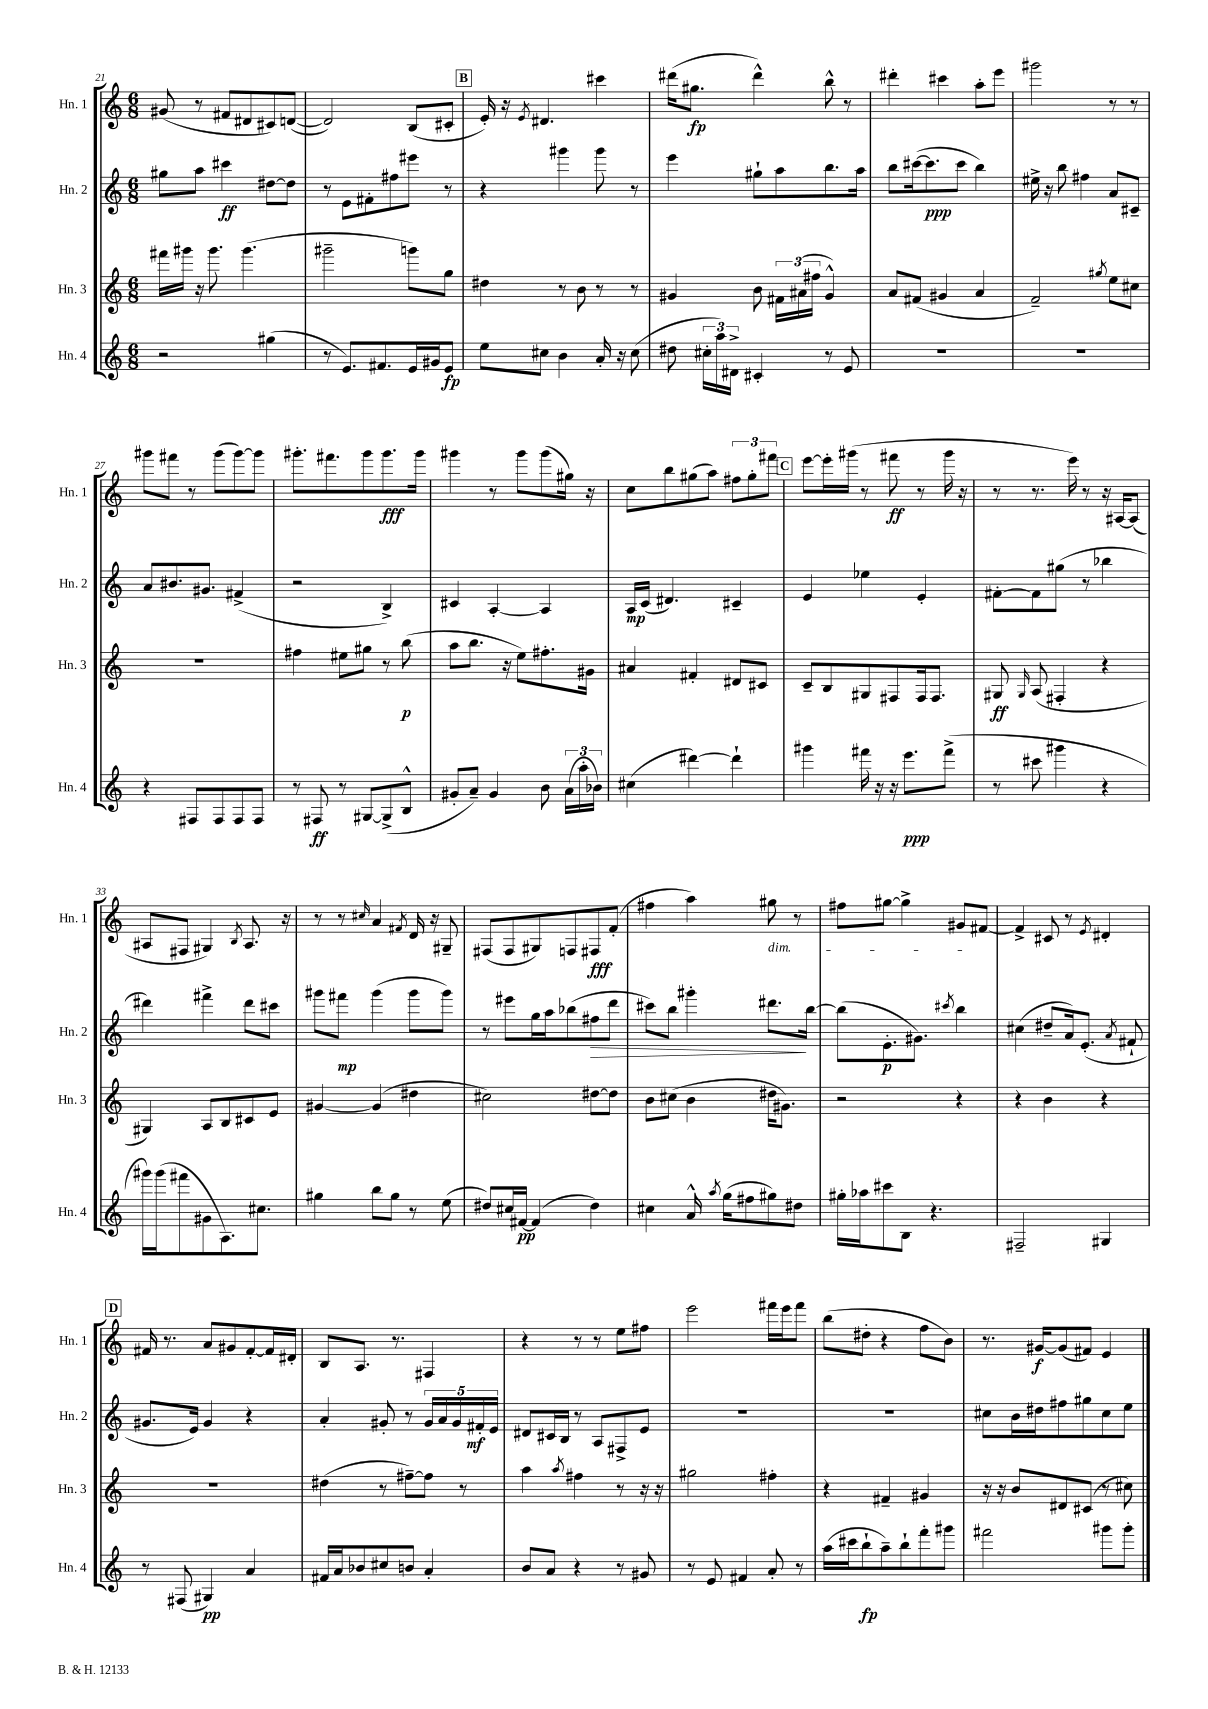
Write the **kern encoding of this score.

**kern	**dynam	**kern	**dynam	**kern	**dynam	**kern	**dynam
*part4	*part4	*part3	*part3	*part2	*part2	*part1	*part1
*staff4	*staff4	*staff3	*staff3	*staff2	*staff2	*staff1	*staff1
*I"Hn. 4	*	*I"Hn. 3	*	*I"Hn. 2	*	*I"Hn. 1	*
*I'Hn. 4	*	*I'Hn. 3	*	*I'Hn. 2	*	*I'Hn. 1	*
*clefG2	*	*clefG2	*	*clefG2	*	*clefG2	*
*k[]	*	*k[]	*	*k[]	*	*k[]	*
*M6/8	*	*M6/8	*	*M6/8	*	*M6/8	*
=21	=21	=21	=21	=21	=21	=21	=21
2r	.	16fff#X\LL	.	8gg#X\L	.	(8g#X/	.
.	.	16ggg#X\JJ	.	.	.	.	.
.	.	16r	.	8aa\J	.	8r	.
.	.	8.ggg#\	.	.	.	.	.
.	.	.	.	4ccc#X\	ff	8f#X/L	.
.	.	(4.ggg#\	.	.	.	8d#X/	.
(4gg#X\	.	.	.	[8dd#X\L	.	8c#X/)	.
.	.	.	.	8dd#\J]	.	([8dn/J	.
=22	=22	=22	=22	=22	=22	=22	=22
8r	.	2ggg#X~\	.	8r	.	2d/])	.
8.e/L)	.	.	.	8e\L	.	.	.
.	.	.	.	8f#X'\	.	.	.
8.f#X/	.	.	.	.	.	.	.
.	.	.	.	8ff#X\	.	.	.
16e/L	.	8gggn\L)	.	8eee#X\J	.	(8B/L	.
16g#X/J	.	.	.	.	.	.	.
8e/J	fp	8gg\J	.	8r	.	8c#X'/J	.
!!LO:REH:place=s1:t=B
=23	=23	=23	=23	=23	=23	=23	=23
8ee\L	.	4dd#X\	.	4r	.	16e'/)	.
.	.	.	.	.	.	16r	.
.	.	.	.	.	.	8qe/	.
8cc#X\J	.	.	.	.	.	4.d#X/	.
4b\	.	8r	.	4ggg#X\	.	.	.
.	.	8b\	.	.	.	.	.
16a'/	.	8r	.	8ggg#\	.	4ccc#X\	.
16r	.	.	.	.	.	.	.
(8cc#\	.	8r	.	8r	.	.	.
=24	=24	=24	=24	=24	=24	=24	=24
8dd#X\	.	4g#X/	.	4eee\	.	(16ddd#X\KL	.
.	.	.	.	.	.	8.gg#X\J	fp
24cc#X'\LL	.	.	.	.	.	.	.
24aa\)	.	.	.	.	.	.	.
24d#X^\JJ	.	.	.	.	.	.	.
4c#X'/	.	8b\	.	8gg#X`\L	.	4ddd#^^\)	.
.	.	24f#X\LL	.	8aa\	.	.	.
.	.	(24a#X\	.	.	.	.	.
.	.	24ff#X\JJ	.	.	.	.	.
8r	.	4g#^^/)	.	8.bb\	.	8bb^^\	.
8e/	.	.	.	.	.	8r	.
.	.	.	.	16aa\Jk	.	.	.
=25	=25	=25	=25	=25	=25	=25	=25
2.r	.	8a/L	.	8bb\L	.	4ddd#X'\	.
.	.	(8f#X/J	.	([16ccc#X\k	.	.	.
.	.	.	.	8.ccc#\]	ppp	.	.
.	.	4g#X/	.	.	.	4ccc#X\	.
.	.	.	.	8ccc#\J	.	.	.
.	.	4a/	.	4bb\)	.	8aa'\L	.
.	.	.	.	.	.	8eee\J	.
=26	=26	=26	=26	=26	=26	=26	=26
2.r	.	2f~/)	.	16ee#X^\	.	2ggg#X\	.
.	.	.	.	16r	.	.	.
.	.	.	.	8bb\	.	.	.
.	.	.	.	4ff#X\	.	.	.
.	.	8qgg#X/	.	.	.	.	.
.	.	8ee\L	.	8a/L	.	8r	.
.	.	8cc#X\J	.	8c#X~/J	.	8r	.
!!LO:LB:g=z
=27	=27	=27	=27	=27	=27	=27	=27
4r	.	2.r	.	8a/L	.	8ggg#X\L	.
.	.	.	.	8.b#X/	.	8fff#X\J	.
8F#X/L	.	.	.	.	.	8r	.
.	.	.	.	8.g#X/J	.	.	.
8F#/	.	.	.	.	.	(8ggg#\L	.
8F#/	.	.	.	(4f#X^/	.	[8ggg#\)	.
8F#/J	.	.	.	.	.	8ggg#\J]	.
=28	=28	=28	=28	=28	=28	=28	=28
8r	.	4ff#X\	.	2r	.	8.ggg#X'\L	.
8F#X/	ff	.	.	.	.	.	.
.	.	.	.	.	.	8.fff#X\	.
8r	.	8ee#X\L	.	.	.	.	.
[8G#X/L	.	8gg#X\J	.	.	.	8ggg#\	.
(8G#^/]	.	8r	.	4B^/)	.	8.ggg#\	fff
8B^^/J	.	(8bb\	p	.	.	.	.
.	.	.	.	.	.	16ggg#\Jk	.
=29	=29	=29	=29	=29	=29	=29	=29
8g#X'/L	.	8aa\L	.	4c#X/	.	4ggg#X\	.
8a~/J)	.	8.bb\J	.	.	.	.	.
4g#/	.	.	.	[4A'/	.	8r	.
.	.	16r	.	.	.	.	.
.	.	8ee\L)	.	.	.	8ggg#\L	.
8b\	.	8.ff#X'\	.	4A/]	.	(8ggg#\	.
(24a\LL	.	.	.	.	.	16gg#X\Jk)	.
24aa'\	.	.	.	.	.	.	.
.	.	16g#X\Jk	.	.	.	16r	.
24b-X\JJ)	.	.	.	.	.	.	.
=30	=30	=30	=30	=30	=30	=30	=30
(4cc#X\	.	4a#X/	.	16A/LL	mp	8cc\L	.
.	.	.	.	(16c/JJ	.	.	.
.	.	.	.	4.d#X/)	.	8bb\	.
[4ddd#X\)	.	4f#X'/	.	.	.	(8gg#X\	.
.	.	.	.	.	.	8aa\J)	.
4ddd#`\]	.	8d#X/L	.	4c#X~/	.	12ff#X\L	.
.	.	.	.	.	.	12gg#'\	.
.	.	8c#X/J	.	.	.	.	.
.	.	.	.	.	.	12fff#X\J	.
!!LO:REH:place=s1:t=C
=31	=31	=31	=31	=31	=31	=31	=31
4ggg#X\	.	8c~/L	.	4e/	.	[8eee\L	.
.	.	8B/	.	.	.	16eee'\L]	.
.	.	.	.	.	.	(16ggg#X\JJ	.
16fff#X\	.	8G#X/	.	4ee-X\	.	8r	.
16r	.	.	.	.	.	.	.
16r	.	8F#X/	.	.	.	8fff#X\	ff
8.eee\L	ppp	.	.	.	.	.	.
.	.	16F#/k	.	4e'/	.	8r	.
.	.	8.F#/J	.	.	.	.	.
(8fff#^\J	.	.	.	.	.	16ggg#\	.
.	.	.	.	.	.	16r	.
=32	=32	=32	=32	=32	=32	=32	=32
8r	.	8G#X/	ff	[8f#X'\L	.	8r	.
.	.	16qqG#/	.	.	.	.	.
8ccc#X\	.	(8A/	.	8f#\]	.	8.r	.
4ggg#X\	.	4F#X'/	.	(8gg#X\J	.	.	.
.	.	.	.	.	.	16eee\)	.
.	.	.	.	8r	.	8r	.
4r	.	4r	.	4bb-X\	.	16r	.
.	.	.	.	.	.	[16A#X/KL	.
.	.	.	.	.	.	(8A#/J]	.
!!LO:LB:g=z
=33	=33	=33	=33	=33	=33	=33	=33
16ggg#X\LL)	.	4G#X/)	.	4ddd#X\)	.	8A#X/L	.
(16ggg#\J	.	.	.	.	.	.	.
8fff#X\	.	.	.	.	.	8F#X/J	.
8g#X\	.	8A/L	.	4fff#X^\	.	4G#X/)	.
8.A\)	.	8B/	.	.	.	.	.
.	.	.	.	.	.	8qB/	.
.	.	8c#X/	.	8ddd#\L	.	8.A#/	.
8.cc#X\J	.	.	.	.	.	.	.
.	.	8e/J	.	8ccc#X\J	.	.	.
.	.	.	.	.	.	16r	.
=34	=34	=34	=34	=34	=34	=34	=34
4gg#X\	.	[4g#X/	.	8ggg#X\L	.	8r	.
.	.	.	.	8fff#X\J	mp	8r	.
.	.	.	.	.	.	16qqcc#X/	.
8bb\L	.	(4g#/]	.	(4ggg#\	.	4a/	.
8gg#\J	.	.	.	.	.	.	.
.	.	.	.	.	.	8qf#X/	.
8r	.	4dd#X\	.	8ggg#\L	.	16d/	.
.	.	.	.	.	.	16r	.
(8ee\	.	.	.	8ggg#\J)	.	8G#X~/	.
=35	=35	=35	=35	=35	=35	=35	=35
8dd#X/L)	.	2cc#X\)	.	8r	.	(8F#X/L	.
16cc#X/L	.	.	.	8eee#X\L	.	8F#/	.
[16f#X/JJ	pp	.	.	.	.	.	.
(4f#/]	.	.	.	16gg\L	.	8G#X/)	.
.	.	.	.	16aa\J	.	.	.
.	.	.	.	(8bb-X\	.	8Fn/	.
!	!	!	!	!	!LO:HP:b	!	!
4dd#\)	.	[8dd#X\L	.	8ff#X\	>	8F#X/	fff
.	.	8dd#\J]	.	8ddd\J	.	(8f'/J	.
=36	=36	=36	=36	=36	=36	=36	=36
4cc#X\	.	8b\L	.	8ccc#X\L)	.	4ff#X\	.
.	.	(8cc#X\J	.	8bb\J	.	.	.
16a^^/	.	4b\	.	4ggg#X'\	.	4aa\)	.
8qaa/	.	.	.	.	.	.	.
(16gg\KL	.	.	.	.	.	.	.
8ff#X\	.	.	.	.	.	.	.
!	!	!	!	!	!	!LO:TX:b:i:t=dim.	!
8gg#X\)	.	16dd#X\KL	.	8.ddd#X\L	.	8gg#X\	.
.	.	8.g#X\J)	.	.	.	.	.
8dd#X\J	.	.	.	.	.	8r	.
.	.	.	.	[16bb\Jk	]	.	.
=37	=37	=37	=37	=37	=37	=37	=37
16gg#X'\LL	.	2r	.	(8bb\L]	.	8ff#X\L	.
16aa-X\J	.	.	.	.	.	.	.
8ccc#X\	.	.	.	8.e'\	p	[8gg#X\J	.
8B\J	.	.	.	.	.	4gg#^\]	.
.	.	.	.	8.g#X\J)	.	.	.
4.r	.	.	.	.	.	.	.
.	.	.	.	8qccc#X/	.	.	.
.	.	4r	.	4bb\	.	8g#X/L	.
.	.	.	.	.	.	[8f#X/J	.
=38	=38	=38	=38	=38	=38	=38	=38
2F#X~/	.	4r	.	(4cc#X\	.	4f#^/]	.
.	.	4b\	.	8dd#X~/L	.	8c#X/	.
.	.	.	.	16a/k)	.	8r	.
.	.	.	.	(8.e'/J	.	.	.
.	.	.	.	.	.	8qe/	.
4G#X/	.	4r	.	.	.	4d#X'/	.
.	.	.	.	8qa/	.	.	.
.	.	.	.	8f#X`/	.	.	.
!!LO:LB:g=z
!!LO:REH:place=s1:t=D
=39	=39	=39	=39	=39	=39	=39	=39
8r	.	2.r	.	8.g#X/L	.	16f#X/	.
.	.	.	.	.	.	8.r	.
(8F#X/	.	.	.	.	.	.	.
.	.	.	.	16e/Jk)	.	.	.
4G#X/)	pp	.	.	4g#/	.	8a/L	.
.	.	.	.	.	.	8g#X/	.
4a/	.	.	.	4r	.	[8f#'/	.
.	.	.	.	.	.	16f#/L]	.
.	.	.	.	.	.	16d#X'/JJ	.
=40	=40	=40	=40	=40	=40	=40	=40
16f#X/LL	.	(4dd#X\	.	4a'/	.	8B/L	.
16a/J	.	.	.	.	.	.	.
8b-X/	.	.	.	.	.	8.A/J	.
8cc#X/	.	8r	.	8g#X'/	.	.	.
.	.	.	.	.	.	8.r	.
8bn/J	.	[8ff#X~\L)	.	8r	.	.	.
4a'/	.	8ff#\J]	.	20g#/LL	.	4F#X/	.
.	.	.	.	20a/	.	.	.
.	.	.	.	20g#/	.	.	.
.	.	8r	.	.	.	.	.
.	.	.	.	20f#X'/	mf	.	.
.	.	.	.	20e/JJ	.	.	.
=41	=41	=41	=41	=41	=41	=41	=41
8b/L	.	4aa\	.	8d#X/L	.	4r	.
8a/J	.	.	.	16c#X/L	.	.	.
.	.	.	.	16B/JJ	.	.	.
.	.	8qaa/	.	.	.	.	.
4r	.	4ff#X\	.	8r	.	8r	.
.	.	.	.	8A/L	.	8r	.
8r	.	8r	.	8F#X^/	.	8ee\L	.
8g#X/	.	16r	.	8e/J	.	8ff#X\J	.
.	.	16r	.	.	.	.	.
=42	=42	=42	=42	=42	=42	=42	=42
8r	.	2gg#X\	.	2.r	.	2eee\	.
8e/	.	.	.	.	.	.	.
4f#X/	.	.	.	.	.	.	.
8a'/	.	4ff#X'\	.	.	.	16fff#X\LL	.
.	.	.	.	.	.	16eee\J	.
8r	.	.	.	.	.	8fff#\J	.
=43	=43	=43	=43	=43	=43	=43	=43
(16aa\LL	.	4r	.	2.r	.	(8bb\L	.
16ccc#X\J	.	.	.	.	.	.	.
8bb`\	fp	.	.	.	.	8dd#X'\J	.
8aa~\)	.	4f#X~/	.	.	.	4r	.
8bb`\	.	.	.	.	.	.	.
8fff'\	.	4g#X/	.	.	.	8ff\L	.
8ggg#X\J	.	.	.	.	.	8b\J)	.
=44	=44	=44	=44	=44	=44	=44	=44
2fff#X\	.	16r	.	8cc#X\L	.	8.r	.
.	.	16r	.	.	.	.	.
.	.	8b/L	.	16b\L	.	.	.
.	.	.	.	16dd#X\J	.	[16g#X/KL	f
.	.	8d#X/	.	8ff#X\	.	(8g#/]	.
.	.	(8c#X/J	.	8gg#X\	.	8f#X/J)	.
8ggg#X\L	.	8r	.	8cc#\	.	4e/	.
8ggg#'\J	.	8cc#X\)	.	8ee\J	.	.	.
==	==	==	==	==	==	==	==
*-	*-	*-	*-	*-	*-	*-	*-
